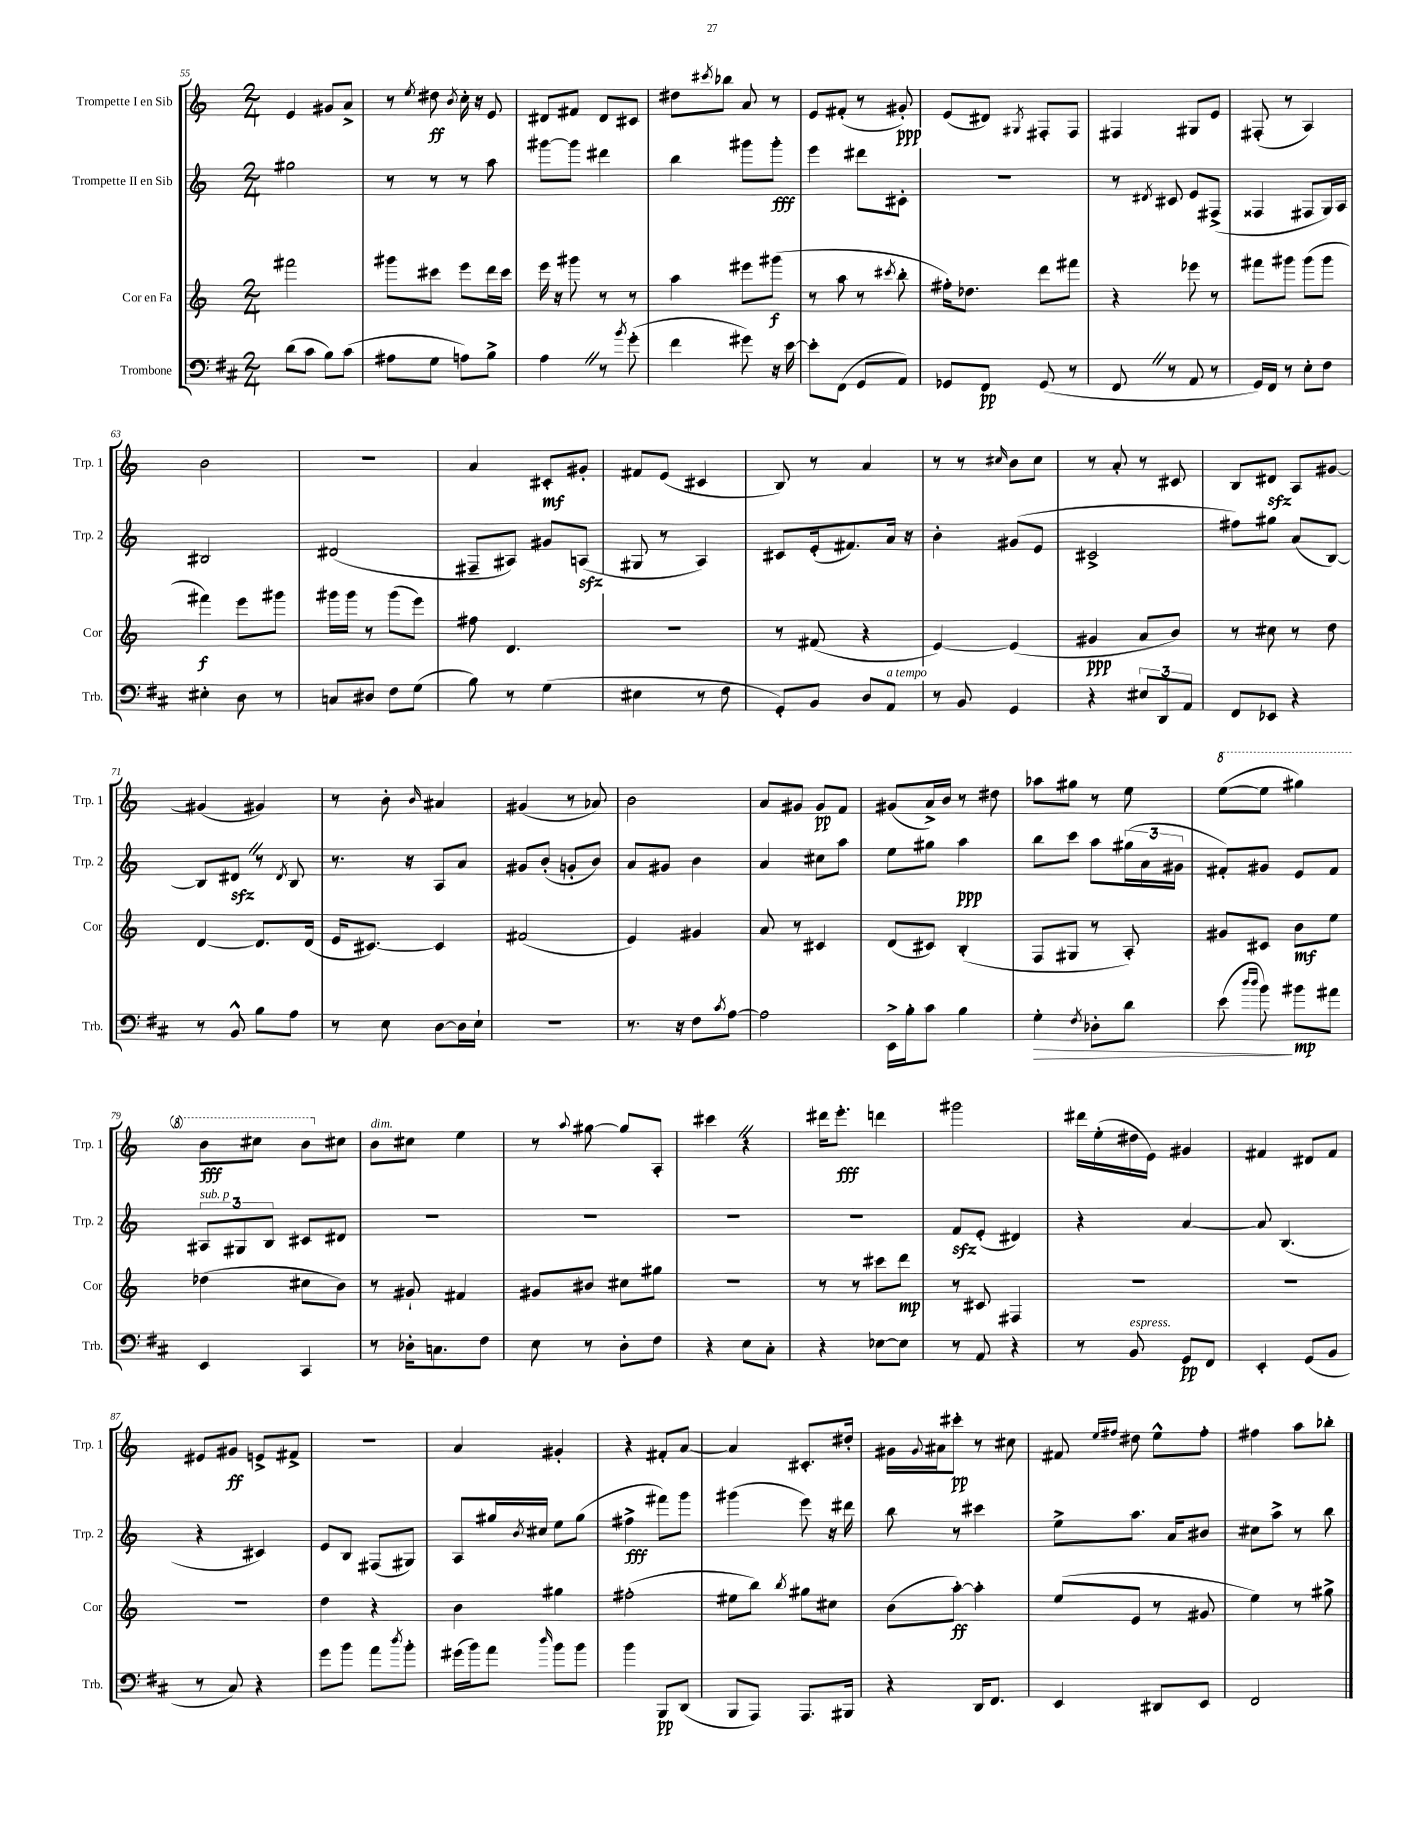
<<
\new StaffGroup <<
\new Staff = "s0" \with { instrumentName = "Trompette I en Sib" shortInstrumentName = "Trp. 1" } {
    \clef treble \key c \major \numericTimeSignature \time 2/4
    e'4 gis'8 a'8-> |
    r8 \acciaccatura { e''8 } dis''8\ff \acciaccatura { b'8 } c''16-. r16 e'8 |
    dis'8 fis'8 dis'8 cis'8 |
    dis''8 \acciaccatura { cis'''8 } bes''8 a'8 r8 |
    e'8 fis'8-.( r8 gis'8-.\ppp) |
    e'8( dis'8) \acciaccatura { gis8 } fis8-. fis8 |
    fis4 gis8 e'8 |
    fis8-.( r8 a4) |
    b'2 |
    r2 |
    a'4 cis'8-.\mf gis'8-. |
    fis'8 e'8( cis'4 |
    b8) r8 a'4 |
    r8 r8 \grace { cis''16 } b'8 cis''8 |
    r8 a'8-. r8 cis'8 |
    b8 dis'8\sfz a8 gis'8~ |
    gis'4( gis'4) |
    r8 b'8-. \grace { b'16 } ais'4 |
    gis'4( r8 aes'8) |
    b'2 |
    a'8 gis'8 gis'8\pp f'8 |
    gis'8( a'16->) b'16 r8 dis''8 |
    aes''8 gis''8 r8 e''8 |
    \ottava #1 e'''8~( e'''8 gis'''4) |
    b''8\fff cis'''8 b''8 \ottava #0 cis''8 |
    b'8^\markup { \italic "dim." } cis''8 e''4 |
    r8 \appoggiatura { a''8 } gis''8~ gis''8 a8-. |
    cis'''4 \once \override BreathingSign.text = \markup { \musicglyph "scripts.caesura.straight" } \breathe r4 |
    dis'''16 e'''8.-.\fff d'''4 |
    gis'''2 |
    dis'''16 e''16-.( dis''16 e'16) gis'4 |
    fis'4 dis'8 fis'8 |
    eis'8 gis'8\ff e'8-> fis'8-> |
    R2 |
    a'4 gis'4-. |
    r4 fis'8-. a'8~ |
    a'4 cis'8.-. dis''16-. |
    gis'16 \appoggiatura { gis'8 } ais'16 cis'''8-.\pp r8 cis''8 |
    fis'8 \grace { e''16 fis''16 } dis''8 e''8-^ fis''8-. |
    fis''4 a''8 bes''8-. \bar "|." |
}
\new Staff = "s1" \with { instrumentName = "Trompette II en Sib" shortInstrumentName = "Trp. 2" } {
    \clef treble \key c \major \numericTimeSignature \time 2/4
    gis''2 |
    r8 r8 r8 a''8 |
    gis'''8~ gis'''8 dis'''4 |
    b''4 gis'''8 gis'''8-.\fff |
    e'''4 dis'''8 cis'8-. |
    r2 |
    r8 \acciaccatura { dis'8 } cis'8 e'8 fis8->( |
    fisis4 fis8 g16) a16 |
    bis2 |
    dis'2( |
    fis8-- ais8) gis'8 a8\sfz( |
    gis8 r8 a4) |
    cis'8 e'16-.( fis'8.) a'16 r16 |
    b'4-. gis'8( e'8 |
    cis'2-> |
    fis''8) gis''8 a'8( b8~) |
    b8 dis'8\sfz \once \override BreathingSign.text = \markup { \musicglyph "scripts.caesura.straight" } \breathe r8 \acciaccatura { dis'8 } b8 |
    r8. r16 a8 a'8 |
    gis'8 b'8-.( g'8-. b'8) |
    a'8 gis'8 b'4 |
    a'4 cis''8 a''8 |
    e''8 gis''8 a''4\ppp |
    b''8 c'''8 a''8 \tuplet 3/2 { gis''16( a'16 gis'16 } |
    fis'8-.) gis'8 e'8 fis'8 |
    \tuplet 3/2 { ais8^\markup { \italic "sub. p" } gis8 b8 } cis'8 dis'8 |
    r2 |
    R2 |
    R2 |
    R2 |
    f'8\sfz e'8-.( dis'4) |
    r4 a'4~ |
    a'8 b4.( |
    r4 cis'4) |
    e'8 b8 fis8( gis8) |
    a8 gis''16 \acciaccatura { b'8 } cis''16 e''8 gis''8( |
    fis''4->\fff fis'''8) g'''8 |
    gis'''4( e'''8) r16 dis'''16 |
    b''8 r8 cis'''4 |
    e''8-> a''8. a'16 bis'8 |
    cis''8 a''8-> r8 b''8 \bar "|." |
}
\new Staff = "s2" \with { instrumentName = "Cor en Fa" shortInstrumentName = "Cor" } {
    \clef treble \key c \major \numericTimeSignature \time 2/4
    fis'''2 |
    gis'''8 cis'''8 e'''8 d'''16 cis'''16 |
    e'''16 r16 gis'''8 r8 r8 |
    a''4 eis'''8 gis'''8\f( |
    r8 a''8 r8 \acciaccatura { cis'''8 } b''8-. |
    fis''16-.) des''8. d'''8 fis'''8 |
    r4 ees'''8 r8 |
    fis'''8 gis'''8 gis'''8( gis'''8 |
    fis'''4\f) e'''8 gis'''8 |
    gis'''16 gis'''16 r8 gis'''8( e'''8) |
    fis''8 d'4. |
    r2 |
    r8 fis'8( r4 |
    e'4~) e'4( |
    gis'4\ppp a'8 b'8) |
    r8 cis''8 r8 d''8 |
    d'4~ d'8. d'16( |
    e'16 cis'8.~) cis'4 |
    fis'2( |
    e'4) gis'4 |
    a'8 r8 cis'4 |
    d'8( cis'8) b4-.( |
    f8 gis8 r8 a8-.) |
    gis'8 cis'8 b'8\mf e''8 |
    des''4( cis''8 b'8) |
    r8 gis'8-! fis'4 |
    gis'8 bis'8 cis''8 gis''8 |
    R2 |
    r8 r8 cis'''8 d'''8\mp |
    r8 cis'8 fis4 |
    R2 |
    R2 |
    R2 |
    d''4 r4 |
    b'4 gis''4 |
    fis''2-.( |
    eis''8 b''8) \acciaccatura { b''8 } gis''8 cis''8 |
    b'8( a''8~-.\ff) a''4-. |
    e''8( e'8 r8 gis'8 |
    e''4) r8 gis''8-> \bar "|." |
}
\new Staff = "s3" \with { instrumentName = "Trombone" shortInstrumentName = "Trb." } {
    \clef bass \key d \major \numericTimeSignature \time 2/4
    d'8( cis'8 b8) cis'8( |
    ais8 g8 a8) b8-> |
    a4 \once \override BreathingSign.text = \markup { \musicglyph "scripts.caesura.straight" } \breathe r8 \acciaccatura { b'8 } g'8-.( |
    fis'4 gis'8) r16 e'16~ |
    e'8-. fis,8( g,8 a,8) |
    ges,8 fis,8\pp ges,8( r8 |
    fis,8 \once \override BreathingSign.text = \markup { \musicglyph "scripts.caesura.straight" } \breathe r8 a,8 r8 |
    g,16) fis,16 r8 e8-. fis8 |
    eis4-. d8 r8 |
    c8 dis8 fis8 g8( |
    b8) r8 g4( |
    eis4 r8 fis8 |
    g,8-.) b,8 d8 a,8^\markup { \italic "a tempo" } |
    r8 b,8 g,4 |
    r4 \tuplet 3/2 { eis8 d,8 a,8 } |
    fis,8 ees,8 r4 |
    r8 b,8-^ b8 a8 |
    r8 e8 d8~ d16 e16-! |
    r2 |
    r8. r16 fis8 \acciaccatura { cis'8 } a8~ |
    a2 |
    e,16-> b16-. cis'8 b4 |
    g4-.\> \acciaccatura { fis8 } des8-. d'8 |
    e'8( \grace { d''16 d''16 } b'8\!) bis'8\mp ais'8 |
    e,4 cis,4 |
    r8 des16-. c8. fis8 |
    e8 r8 d8-. fis8 |
    r4 e8 cis8-. |
    r4 ees8~ ees8 |
    r8 a,8 r4 |
    r8 b,8^\markup { \italic "espress." } g,8\pp fis,8 |
    e,4-. g,8( b,8 |
    r8 cis8) r4 |
    g'8 b'8 a'8 \acciaccatura { d''8 } b'8-. |
    gis'16( b'16) a'8 \grace { d''16 } b'8 b'8 |
    b'4 b,,8\pp d,8( |
    b,,8 a,,8) a,,8. bis,,16 |
    r4 d,16 fis,8. |
    e,4 dis,8 e,8 |
    fis,2 \bar "|." |
}
>>
>>
\layout { \context { \Score currentBarNumber = #55 } }
